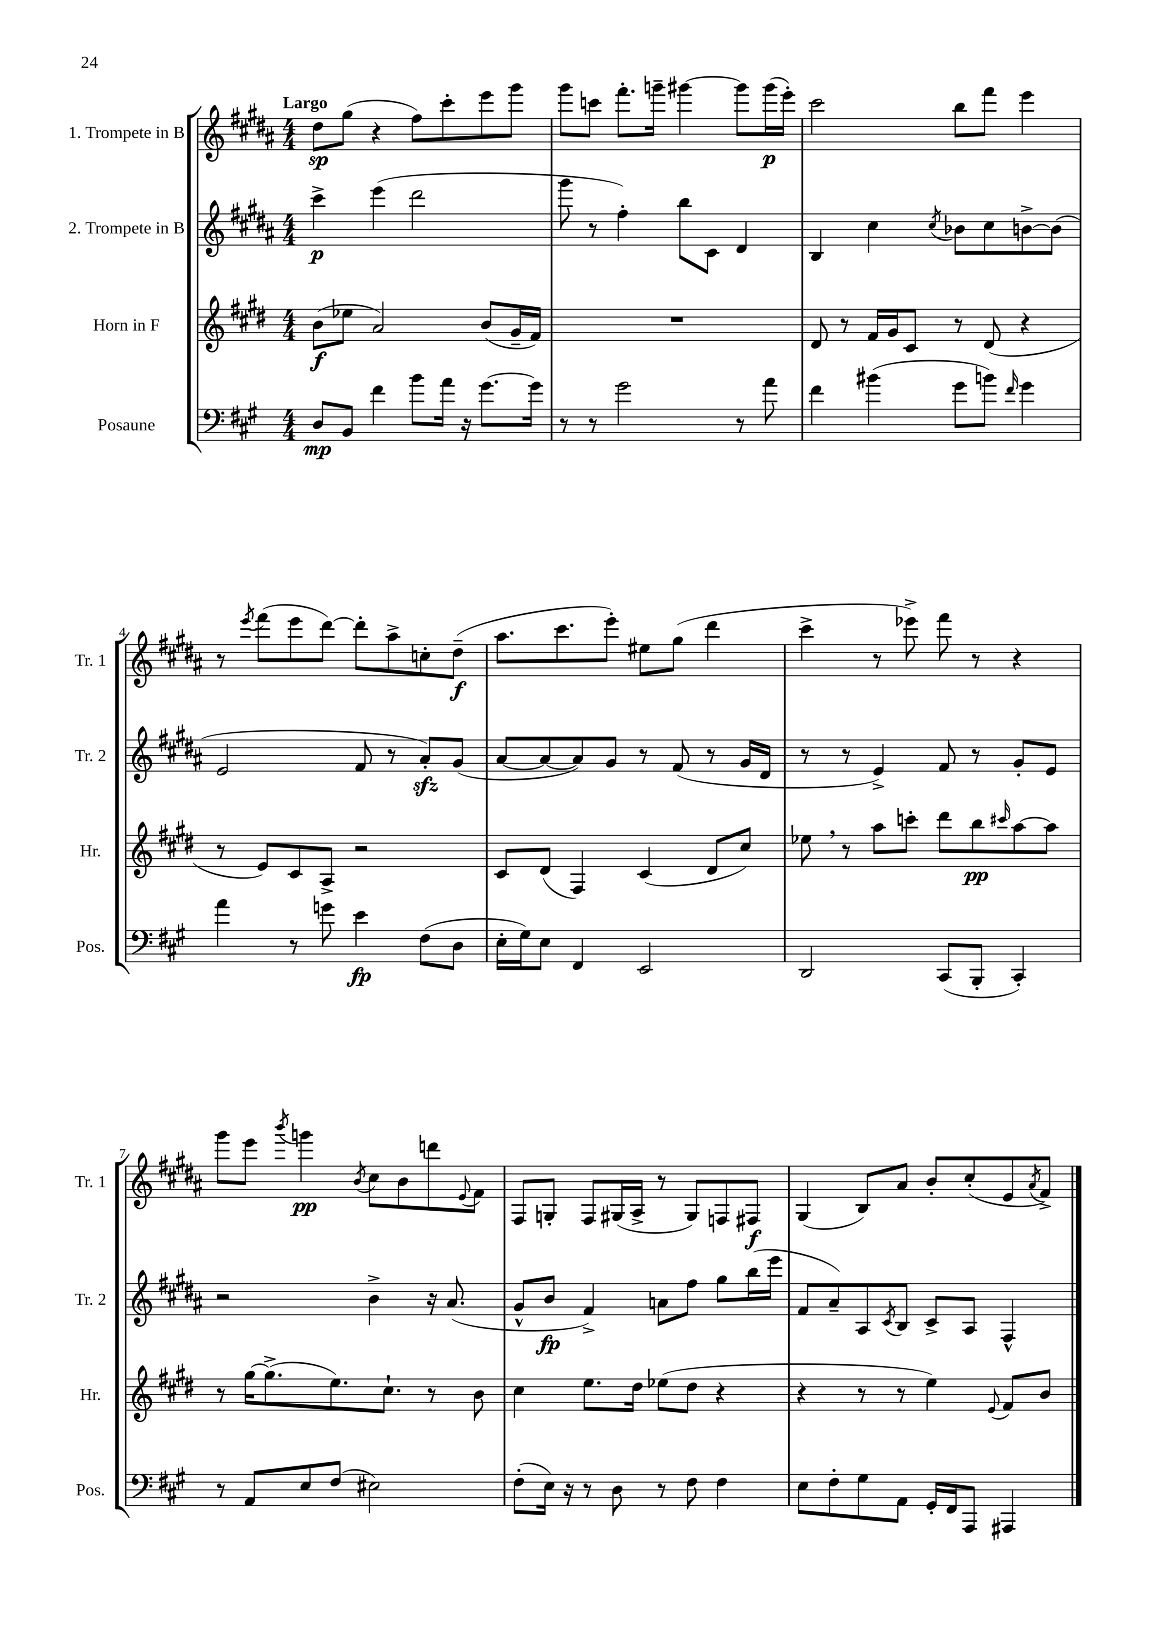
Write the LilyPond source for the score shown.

<<
\new StaffGroup <<
\new Staff = "s0" \with { instrumentName = "1. Trompete in B" shortInstrumentName = "Tr. 1" } {
    \clef treble \key b \major \numericTimeSignature \time 4/4 \tempo "Largo"
    dis''8\sp gis''8( r4 fis''8) cis'''8-. e'''8 gis'''8 |
    gis'''8 c'''8 fis'''8.-. g'''16-- gis'''4~ gis'''8 gis'''16\p( e'''16-.) |
    cis'''2 b''8 fis'''8 e'''4 |
    r8 \acciaccatura { e'''8 } fis'''8( e'''8 dis'''8~) dis'''8-. ais''8-> c''8-. dis''8--\f( |
    ais''8. cis'''8. e'''8-.) eis''8 gis''8( dis'''4 |
    cis'''4-> r8 ees'''8->) fis'''8 r8 r4 |
    gis'''8 e'''8 \acciaccatura { b'''8 } g'''4\pp \acciaccatura { b'8 } cis''8 b'8 d'''8 \appoggiatura { e'8 } fis'8 |
    fis8 g8-. fis8 gis16( ais16-> r8 gis8) f8 fis8\f |
    gis4( b8) ais'8 b'8-. cis''8-.( e'8 \acciaccatura { ais'8 } fis'8->) \bar "|." |
}
\new Staff = "s1" \with { instrumentName = "2. Trompete in B" shortInstrumentName = "Tr. 2" } {
    \clef treble \key b \major \numericTimeSignature \time 4/4
    cis'''4->\p e'''4( dis'''2 |
    gis'''8 r8 fis''4-.) b''8 cis'8 dis'4 |
    b4 cis''4 \acciaccatura { cis''8 } bes'8 cis''8 b'8~-> b'8( |
    e'2 fis'8 r8 ais'8-.\sfz) gis'8( |
    ais'8~ ais'8~ ais'8) gis'8 r8 fis'8( r8 gis'16 dis'16 |
    r8 r8 e'4->) fis'8 r8 gis'8-. e'8 |
    r2 b'4-> r16 ais'8.( |
    gis'8-^ b'8\fp fis'4->) a'8 fis''8 gis''8 b''16( e'''16 |
    fis'8 ais'8--) ais8 \acciaccatura { cis'8 } b8 cis'8-> ais8 fis4-^ \bar "|." |
}
\new Staff = "s2" \with { instrumentName = "Horn in F" shortInstrumentName = "Hr." } {
    \clef treble \key e \major \numericTimeSignature \time 4/4
    b'8\f( ees''8 a'2) b'8( gis'16-- fis'16) |
    R1 |
    dis'8 r8 fis'16 gis'16 cis'8 r8 dis'8( r4 |
    r8 e'8) cis'8 a8-> r2 |
    cis'8 dis'8( fis4) cis'4( dis'8 cis''8) |
    ees''8 \breathe r8 a''8 c'''8-. dis'''8 b''8\pp \grace { cis'''16 } a''8~ a''8 |
    r8 gis''16~ gis''8.->( e''8.) cis''8.-! r8 b'8 |
    cis''4 e''8. dis''16 ees''8( dis''8 r4 |
    r4 r8 r8 e''4) \appoggiatura { e'8 } fis'8 b'8 \bar "|." |
}
\new Staff = "s3" \with { instrumentName = "Posaune" shortInstrumentName = "Pos." } {
    \clef bass \key a \major \numericTimeSignature \time 4/4
    d8\mp b,8 fis'4 b'8 a'16 r16 gis'8.~ gis'16 |
    r8 r8 gis'2 r8 a'8 |
    fis'4 bis'4( gis'8 b'8) \grace { fis'16 } gis'4 |
    a'4 r8 g'8 e'4\fp fis8( d8 |
    e16-. gis16) e8 fis,4 e,2 |
    d,2 cis,8( b,,8-. cis,4-.) |
    r8 a,8 e8 fis8( eis2) |
    fis8-.( e16) r16 r8 d8 r8 fis8 fis4 |
    e8 fis8-. gis8 a,8 gis,16-. fis,16 a,,8 ais,,4 \bar "|." |
}
>>
>>
